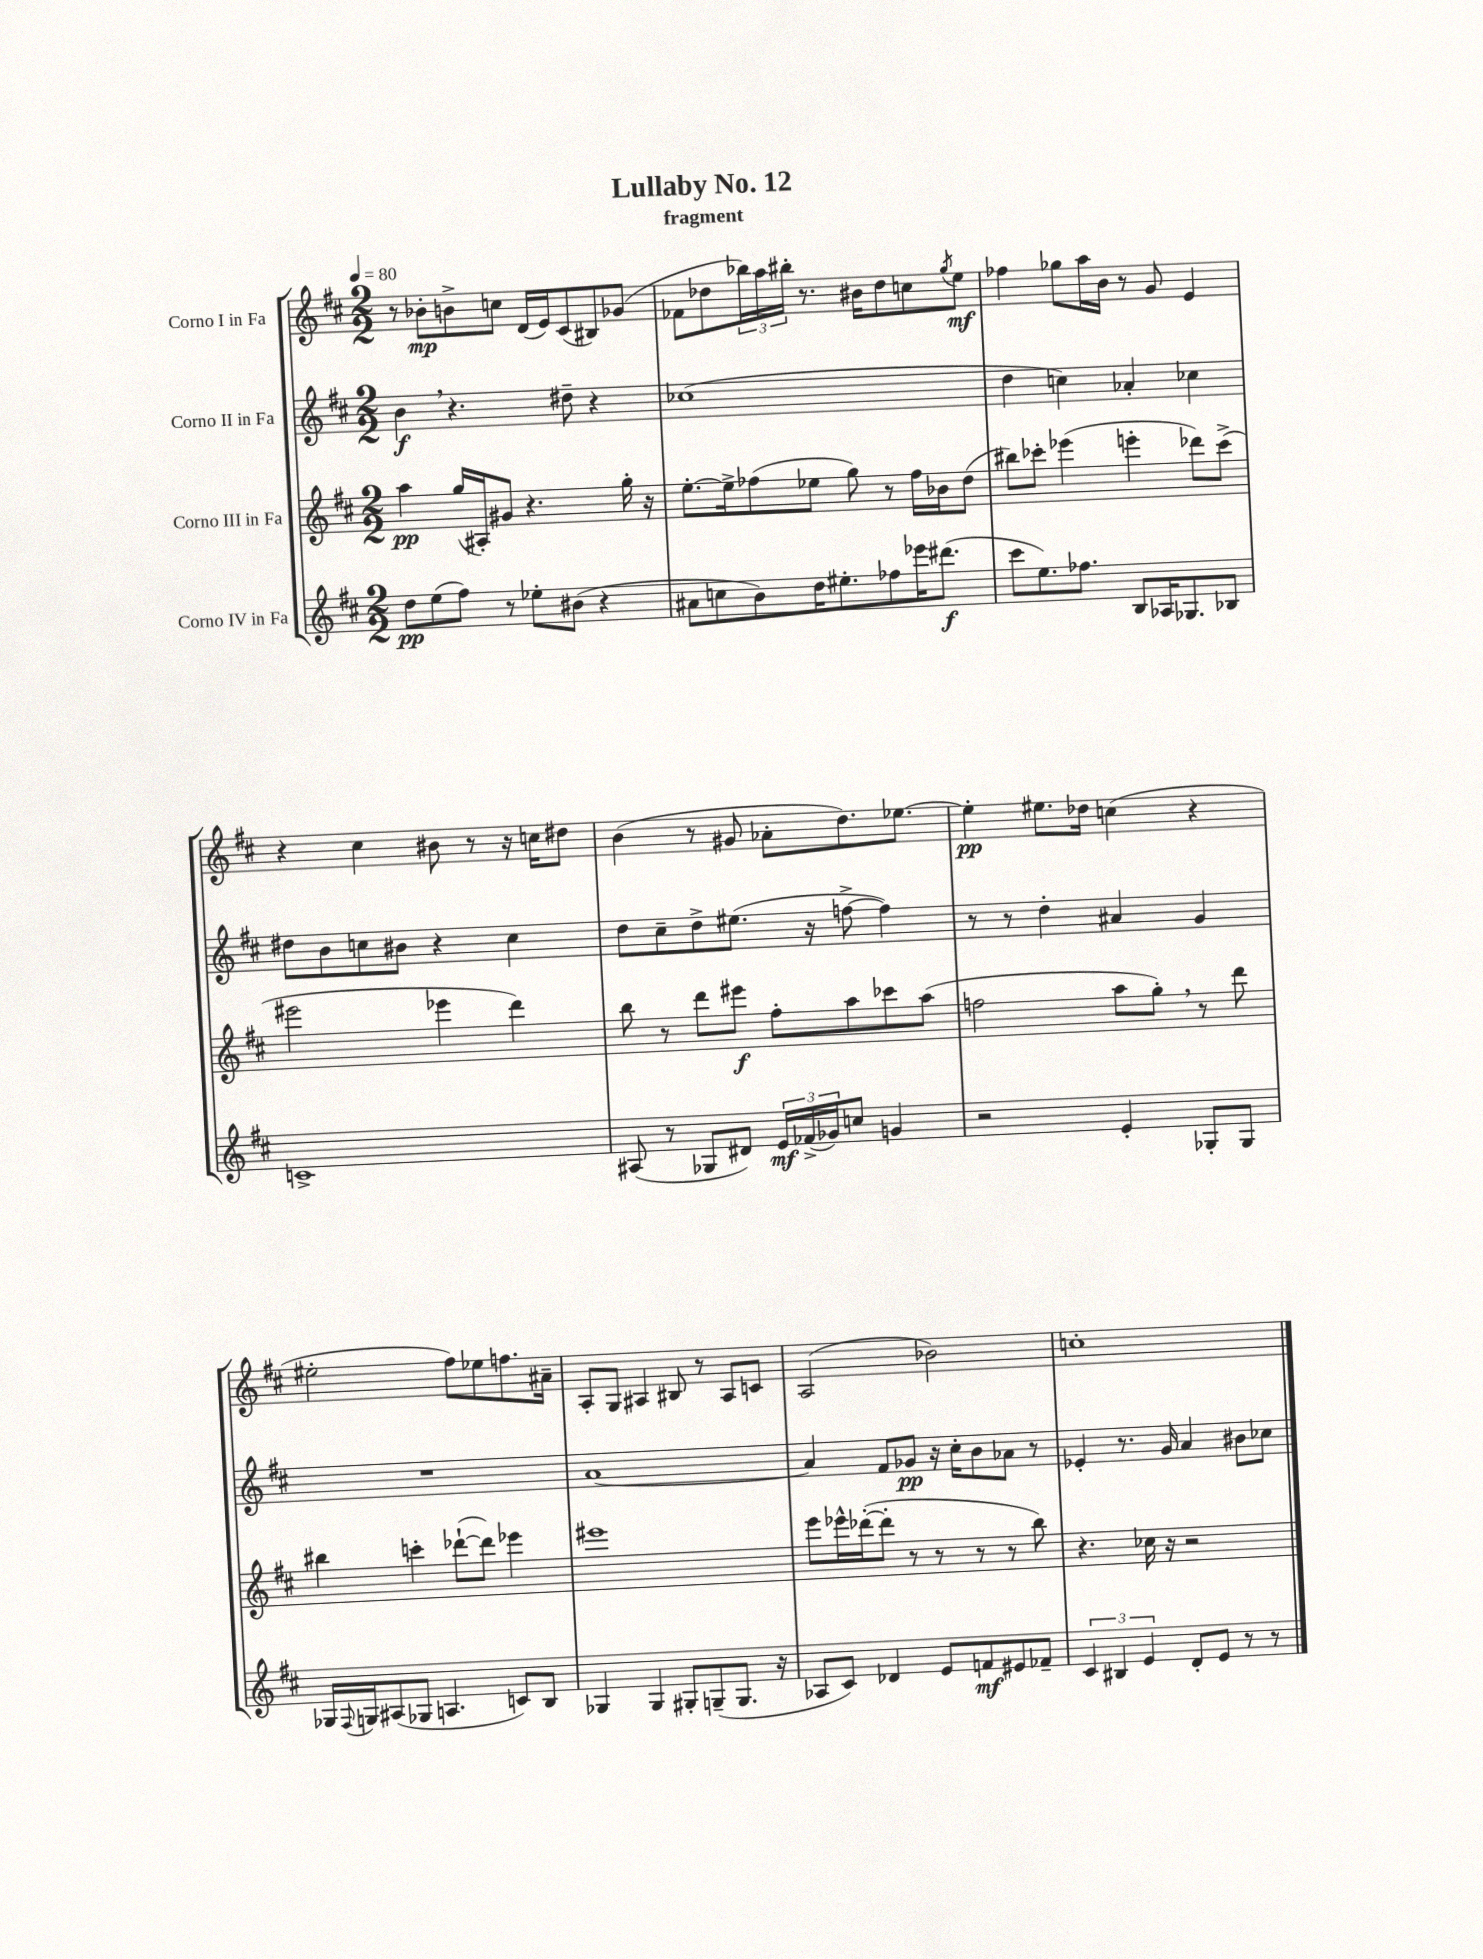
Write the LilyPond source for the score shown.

\header { title = "Lullaby No. 12" subtitle = "fragment" }
<<
\new StaffGroup <<
\new Staff = "s0" \with { instrumentName = "Corno I in Fa" } {
    \clef treble \key d \major \numericTimeSignature \time 2/2 \tempo 4 = 80
    r8 bes'8-.\mp b'8-> c''8 d'16( e'16) cis'8( bis8) ges'8( |
    fes'8 des''8 \tuplet 3/2 { bes''16) a''16 bis''16-. } r8. bis'16 des''8 c''8 \acciaccatura { g''8 } e''8\mf |
    fes''4 ges''8 a''16 b'16 r8 g'8 e'4 |
    r4 cis''4 bis'8 r8 r16 c''16 dis''8 |
    b'4( r8 gis'8 aes'8-. d''8.) ees''8.~ |
    ees''4-.\pp eis''8. des''16 c''4( r4 |
    eis''2-. fis''8) ees''8 f''8. ais'16-- |
    a8-. g8 ais4 bis8 r8 ais8 c'8 |
    a2( bes'2) |
    c''1-. \bar "|." |
}
\new Staff = "s1" \with { instrumentName = "Corno II in Fa" } {
    \clef treble \key d \major \numericTimeSignature \time 2/2
    b'4\f \breathe r4. dis''8-- r4 |
    ces''1( |
    d''4 c''4) aes'4-. ces''4 |
    dis''8 b'8 c''8 bis'8 r4 c''4 |
    d''8 cis''8-- d''8-> eis''8.( r16 f''8~-> f''4) |
    r8 r8 d''4-. ais'4 g'4 |
    R1 |
    a'1~ |
    a'4 fis'8 ges'8\pp r16 cis''16-. b'8 aes'8 r8 |
    ees'4-. r8. g'16 a'4 bis'8 ces''8 \bar "|." |
}
\new Staff = "s2" \with { instrumentName = "Corno III in Fa" } {
    \clef treble \key d \major \numericTimeSignature \time 2/2
    a''4\pp g''16( ais16-.) gis'8 r4. g''16-. r16 |
    e''8.~-. e''16-> fes''8( ees''8 g''8) r8 fes''16 bes'16 d''8( |
    bis''8) ces'''8-. ees'''4( e'''4-. des'''8) ces'''8->( |
    eis'''2 ees'''4 d'''4) |
    b''8 r8 d'''8 eis'''8\f fis''8-. a''8 ces'''8 a''8( |
    f''2 a''8 g''8-.) \breathe r8 d'''8 |
    bis''4 c'''4-. des'''8~-!( des'''8) ees'''4 |
    eis'''1 |
    e'''8 ees'''16-^ des'''16~-.( des'''8-. r8 r8 r8 r8 b''8) |
    r4. ces''16 r16 r2 \bar "|." |
}
\new Staff = "s3" \with { instrumentName = "Corno IV in Fa" } {
    \clef treble \key d \major \numericTimeSignature \time 2/2
    d''8\pp e''8( fis''8) r8 ees''8-. bis'8( r4 |
    ais'8 c''8 b'8) d''16 eis''8.-. fes''8 ees'''16 dis'''8.\f( |
    cis'''8 e''8.) fes''8. b8 aes16 ges8. bes8 |
    c'1-> |
    ais8( r8 ges8 dis'8) \tuplet 3/2 { e'16\mf fes'16->( ges'16) } c''8 g'4 |
    r2 e'4-. ges8-. ges8 |
    ges16 \appoggiatura { fis8 } g16 ais8( ges8 a4. c'8) b8 |
    ges4 ges4 gis8-. g8--( g8. r16 |
    aes8 cis'8) des'4 e'8 f'8\mf eis'8 fes'8-- |
    \tuplet 3/2 { cis'4 bis4 e'4 } d'8-. e'8 r8 r8 \bar "|." |
}
>>
>>
\layout { \context { \Score \remove "Bar_number_engraver" } }
